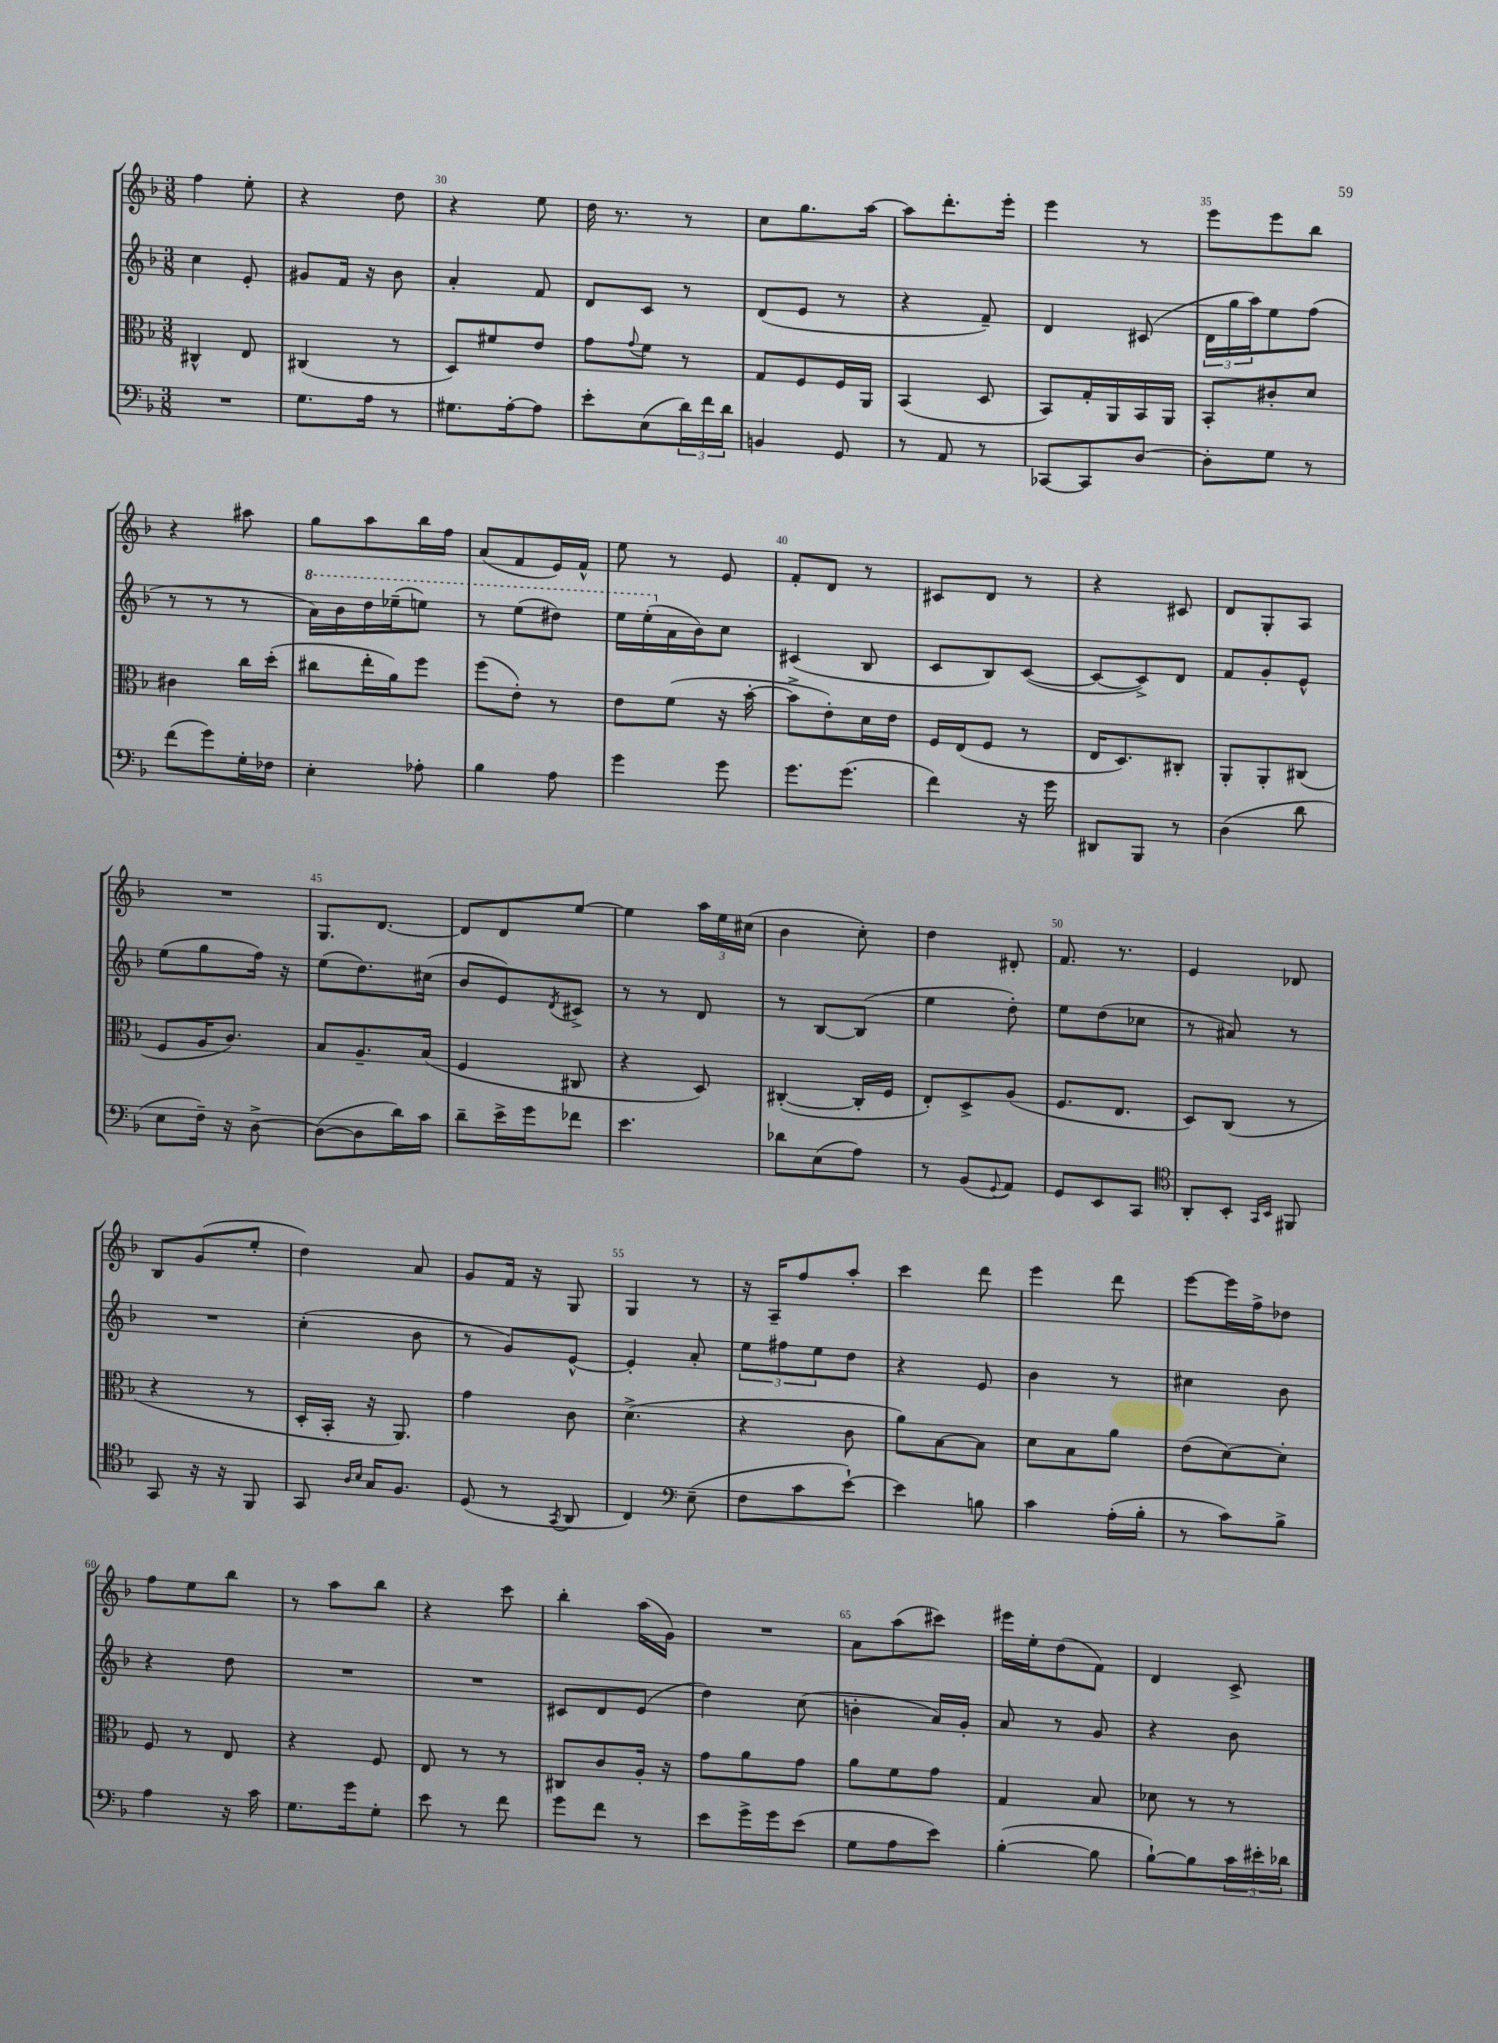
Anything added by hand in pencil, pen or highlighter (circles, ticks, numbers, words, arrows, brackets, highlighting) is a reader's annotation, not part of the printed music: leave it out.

**kern	**kern	**kern	**kern
*staff4	*staff3	*staff2	*staff1
*clefF4	*clefC3	*clefG2	*clefG2
*k[b-]	*k[b-]	*k[b-]	*k[b-]
*M3/8	*M3/8	*M3/8	*M3/8
4.r	4C#^^	4cc	4ff
.	8E	8e'	8ee'
=	=	=	=
8.G	(4C#	8g#	4r
.	.	16f	.
16A	.	16r	.
8r	8r	8b-	8dd
=	=	=	=
8.G#	8D)	4a'	4r
.	8f#	.	.
[16A'	.	.	.
8A]	8e	8f	8ee
=	=	=	=
8e'	8g	8d	16dd
.	.	.	8.r
.	8qqg	.	.
(8E	8f	8c	.
24d)	8r	8r	8r
24f	.	.	.
24d	.	.	.
=	=	=	=
4BB	8G	(8d	8cc
.	8F	8e	8.gg
8GG	16F	8r	.
.	16AA	.	[16aa
=	=	=	=
8r	(4BB-	4r	8aa]
8AA	.	.	8.ddd'
8r	8D	8f~)	.
.	.	.	16eee'
=	=	=	=
[8CC-	8BB-)	4d	4eee
8CC-]	16G'	.	.
.	16AA	.	.
[8D	16BB-	(8c#	8r
.	16AA	.	.
=	=	=	=
8D']	8BB-'	24d	8eee
.	.	24gg	.
.	.	24aa)	.
8G	8c#'	8ee	8eee
8r	8d	(8ff	8bb-
=	=	=	=
(8f	4c#	8r	4r
8g)	.	8r	.
16G'	16cc	8r	8aa#
16F-	(16dd'	.	.
=	=	=	=
4E'	8cc#	16aa)	8gg
.	.	16bb-	.
.	16ee'	16ddd	8aa
.	16a)	(16eee-~	.
8A-'	8ff	8eee)	16bb-
.	.	.	16ff
=	=	=	=
4B-	(8ff	8r	(8a
.	8e')	(8eee	8f
8A	8r	8ddd#)	16e)
.	.	.	16f^^
=	=	=	=
4g	8e	16eee	8ee
.	.	(16eee'	.
.	(8f	16a	8r
.	.	16b-)	.
8g	16r	8cc	8e
.	[16b-'	.	.
=	=	=	=
8.g	8b-^]	(4c#	8f'
.	8e')	.	8d
(8.g	.	.	.
.	16d	8B-	8r
.	16e	.	.
=	=	=	=
4f)	16F	8c	8c#
.	(16E	.	.
.	8F	8B-)	8d
16r	8r	([8c	8r
16g	.	.	.
=	=	=	=
8DD#	16E	8c_	4r
.	8.D)	.	.
8BBB-	.	8c^])	.
8r	8C#'	8d	8c#
=	=	=	=
(4D	8AA'	8f	8d
.	8AA'	8g'	8G'
8d	(8C#	8e^^	8A
=	=	=	=
8E	8F	(8ee	4.r
16F~)	16A	8gg	.
16r	8.c)	.	.
[8D^	.	16ff)	.
.	.	16r	.
=	=	=	=
(8D_	8B-	(8ee	8.G
8D]	8.A~	8.dd)	.
.	.	.	[8.d
16d)	.	.	.
16c	(16B-	(16cc#	.
=	=	=	=
8d~	4F	8b-	8d]
16e^	.	8e)	8d
16g	.	.	.
.	.	8qd	.
8f-	8C#	8c#^	[8ee
=	=	=	=
4.e	4r	8r	4ee]
.	.	8r	.
.	8D)	8d	24aa
.	.	.	24ee
.	.	.	(24cc#
=	=	=	=
8d-	([4C#'	8r	4b-
(8E	.	[8B-	.
8A)	16C#']	(8B-]	8cc')
.	16F	.	.
=	=	=	=
8r	8E')	4ee	4dd
(8BB-	8D^	.	.
8qqGG	.	.	.
8AA)	(8A	8dd')	8d#'
=	=	=	=
8GG	8.F	8ee	8.f
8EE	.	(8dd	.
.	8.E	.	8.r
8CC	.	8cc-	.
=	=	=	=
*clefC4	*	*	*
8AA'	8D)	8r	4e
8BB-'	(8C	8a#)	.
16qqGG	.	.	.
16qqBB-	.	.	.
8FF#	8r	8r	8d-
=	=	=	=
8GG	4r	4.r	8B-
16r	.	.	(8g
16r	.	.	.
8FF	8r	.	8ee'
=	=	=	=
8GG	16D'	(4cc'	4dd)
.	16BB-'	.	.
16qqA	.	.	.
16qqB-	.	.	.
16G	16r	.	.
8.F	8.AA)	.	.
.	.	8b-	8a
=	=	=	=
(8D	4g	8r	8g
8r	.	8g)	16f
.	.	.	16r
8qGG	.	.	.
8AA	8c	[8e^^	8G
=	=	=	=
4C)	(4.d^	4e']	4G
*clefF4	*	*	*
(8E~	.	8a'	8r
=	=	=	=
8F	4r	12ee	16r
.	.	.	16A~
.	.	12ff#	.
8c	.	.	8ff
.	.	12ee	.
[8e`)	8c	8dd	8aa'
=	=	=	=
4e]	8a)	4r	4ccc
.	[8B-	.	.
8B	8B-]	8e	8ddd
=	=	=	=
4c	8d	4b-	4eee
.	8B-	.	.
(16A'	8a	8r	8ddd
16B-'	.	.	.
=	=	=	=
8r	(8e	4cc#	[8eee
8c)	[8d)	.	16eee]
.	.	.	16ff^
8B-^	8d']	8b-	8dd-
=	=	=	=
4A	8F	4r	8ff
.	8r	.	8ee
16r	8E	8dd	8bb-
16c	.	.	.
=	=	=	=
8.G	4r	4.r	8r
.	.	.	8aa
16g	.	.	.
8G'	8F	.	8bb-
=	=	=	=
8e	8E	4.r	4r
8r	8r	.	.
8f	8r	.	8ccc
=	=	=	=
8g	8C#	8c#	4bb-'
8f	8c	8d	.
8r	16A'	(8e	(16aa
.	16r	.	16g)
=	=	=	=
8e	8g	4dd)	4.r
16g^	8a	.	.
16g	.	.	.
(8e	8g	(8cc	.
=	=	=	=
8G	8a	4b'	8a
8A	8f	.	(8aa
8e)	8g	16a)	8ccc#)
.	.	16g'	.
=	=	=	=
([4B-'	4G	8a	16eee#
.	.	.	16ee'
.	.	8r	(8dd
8B-]	8B-	8g	8f)
=	=	=	=
[8B-`)	8d-	4r	4d
8B-]	8r	.	.
24c	8r	8b-	8c^
24e#'	.	.	.
24d-	.	.	.
==	==	==	==
*-	*-	*-	*-
